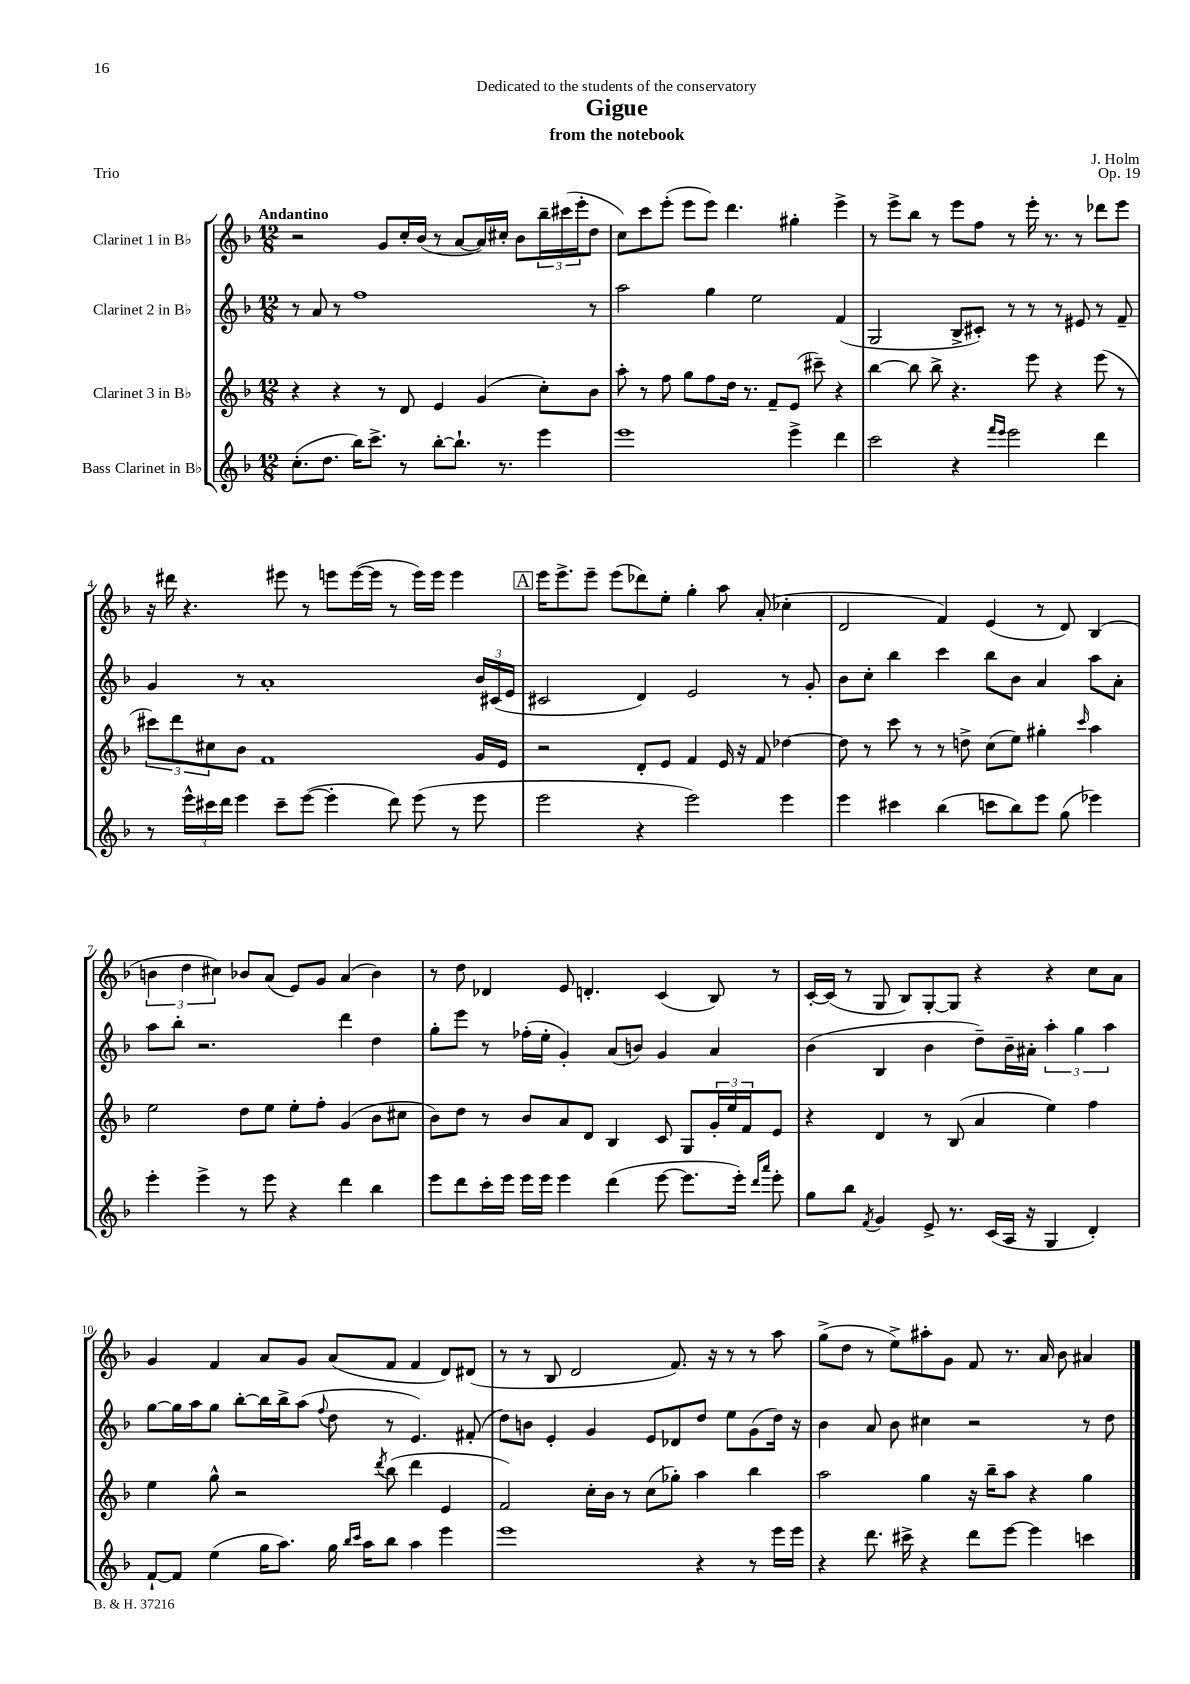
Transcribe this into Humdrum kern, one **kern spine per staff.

**kern	**kern	**kern	**kern
*staff4	*staff3	*staff2	*staff1
*clefG2	*clefG2	*clefG2	*clefG2
*k[b-]	*k[b-]	*k[b-]	*k[b-]
*M12/8	*M12/8	*M12/8	*M12/8
(8.cc'	4r	8r	2r
.	.	8a	.
8.dd	.	.	.
.	4r	8r	.
16bb-)	.	1ff	.
8.ccc^	.	.	.
.	8r	.	8g
8r	8d	.	16cc'
.	.	.	(16b-
[8bb-'	4e	.	8r
8.bb-`]	.	.	[8a
.	(4g	.	16a])
8.r	.	.	16cc#'
.	.	.	8b-
4eee	8cc')	.	24bb-~
.	.	.	(24ccc#
.	.	.	24eee'
.	8b-	8r	8dd
=	=	=	=
1eee	8aa'	2aa	8cc)
.	8r	.	8ccc
.	8ff	.	(8eee'
.	8gg	.	8eee
.	8ff	4gg	8eee)
.	16dd	.	4.ddd
.	8.r	.	.
.	.	2ee	.
.	8f~	.	.
4eee^	(8e	.	4gg#'
.	8ccc#~)	.	.
4ddd	4r	(4f	4eee^
=	=	=	=
2ccc	[4bb-	2G	8r
.	.	.	8eee^
.	8bb-]	.	8bb-
.	8bb-^	.	8r
4r	4.r	8B-^	8eee
.	.	8c#')	8ff
16qqfff	.	.	.
16qqeee	.	.	.
2eee	.	8r	8r
.	8eee	8r	16eee'
.	.	.	8.r
.	4r	8r	.
.	.	8e#	8r
4ddd	(8eee	8r	8ddd-
.	8r	8f~	8eee
=	=	=	=
8r	12ccc#)	4g	16r
.	.	.	16ddd#
.	12ddd	.	.
24eee^^	.	.	4.r
24ccc#	12cc#	.	.
24ddd	.	.	.
4eee	8b-	8r	.
.	1f	1a'	.
8ccc#~	.	.	8eee#
([8eee	.	.	8r
4eee']	.	.	8eee
.	.	.	([16eee
.	.	.	16eee]
8ddd)	.	.	8r
(8eee	.	.	16eee)
.	.	.	16eee
8r	.	.	4eee
8eee	16g	24b-	.
.	.	(24c#	.
.	16e	.	.
.	.	24e	.
=	=	=	=
2eee	2r	2c#	16eee
.	.	.	8.eee^
.	.	.	8eee~
.	.	.	(8eee
4r	8d'	4d)	8ddd-)
.	8e	.	8ee'
2eee)	4f	2e	4gg'
.	16e	.	8aa
.	16r	.	.
.	8f	.	(8a'
4eee	[4dd-	8r	4cc-'
.	.	8g'	.
=	=	=	=
4eee	8dd-]	8b-	2d
.	8r	8cc'	.
4ccc#	8ccc	4bb-	.
.	8r	.	.
(4bb-	8r	4ccc	4f)
.	8dd^	.	.
8ccc	(8cc	8bb-	(4e
8bb-)	8ee)	8b-	.
8eee	4gg#'	4a	8r
(8gg	.	.	8d)
.	16qqccc	.	.
4eee-)	4aa	8aa	(4B-
.	.	8a'	.
=	=	=	=
4eee'	2ee	8aa	6b
.	.	8bb-'	.
.	.	.	6dd
4eee^	.	2.r	.
.	.	.	6cc#)
8r	8dd	.	8b-
8eee	8ee	.	(8a
4r	8ee'	.	8e)
.	8ff'	.	8g
4ddd	(4g	4ddd	(4a
4bb-	8b-	4dd	4b-)
.	8cc#	.	.
=	=	=	=
8eee	8b-)	8gg'	8r
8ddd	8dd	8eee	8dd
16ccc'	8r	8r	4d-
16eee	.	.	.
16eee	8b-	(16ff-'	.
16eee	.	16ee'	.
4eee	8a	4g')	8e
.	8d	.	4.d'
(4ddd	4B-	(8a	.
.	.	8b)	.
[8eee	8c	4g	(4c
8.eee]	8G	.	.
.	24g'	4a	8B-)
.	24ee	.	.
16eee')	.	.	.
.	24f	.	.
16qqddd	.	.	.
16qqaaa	.	.	.
8eee'	8e	.	8r
=	=	=	=
8gg	4r	(4b-	[16c'
.	.	.	(16c]
8bb-	.	.	8r
8qf	.	.	.
4g	4d	4B-	8G
.	.	.	8B-)
8e^	8r	4b-	[8G'
8.r	(8B-	.	8G]
.	4a	8dd~)	4r
(16c	.	.	.
16A	.	16b-~	.
16r	.	16a#'	.
4G	4ee)	6aa'	4r
.	.	6gg	.
4d')	4ff	.	8cc
.	.	6aa	.
.	.	.	8a
=	=	=	=
[8f`	4ee	[8gg	4g
8f]	.	16gg]	.
.	.	16aa	.
(4ee	8gg^^	8gg	4f
.	2r	[8bb-'	.
16gg	.	16bb-]	8a
8.aa)	.	16bb-^	.
.	.	(8aa	8g
.	.	8qqff	.
16gg	.	8dd	(8a
16qqbb-	.	.	.
16qqccc	.	.	.
16aa	.	.	.
.	8qddd	.	.
8bb-	(8bb-	8r	8f
4aa	4ddd	4.e)	4f
4eee	4e	.	8d)
.	.	(8f#'	(8d#
=	=	=	=
1eee	2f)	8dd)	8r
.	.	8b	8r
.	.	4e'	8B-
.	.	.	2d
.	16cc'	4g	.
.	16b-	.	.
.	8r	.	.
.	(8cc	8e	.
.	8gg-')	8d-	8.f)
4r	4aa	8dd	.
.	.	.	16r
.	.	8ee	8r
8r	4bb-	(8g	8r
16eee	.	16dd)	8aa
16eee	.	16r	.
=	=	=	=
4r	2aa	4b-	(8gg^
.	.	.	8dd
8.ddd	.	8a	8r
.	.	8b-	8ee^)
16ccc#^	.	.	.
4r	4gg	4cc#	8aa#'
.	.	.	8g
8ddd	16r	2r	8f
.	16bb-~	.	.
[8eee	8aa	.	8.r
4eee]	4r	.	.
.	.	.	16a
.	.	.	8b-
4ccc	4gg	8r	4a#
.	.	8dd	.
==	==	==	==
*-	*-	*-	*-
